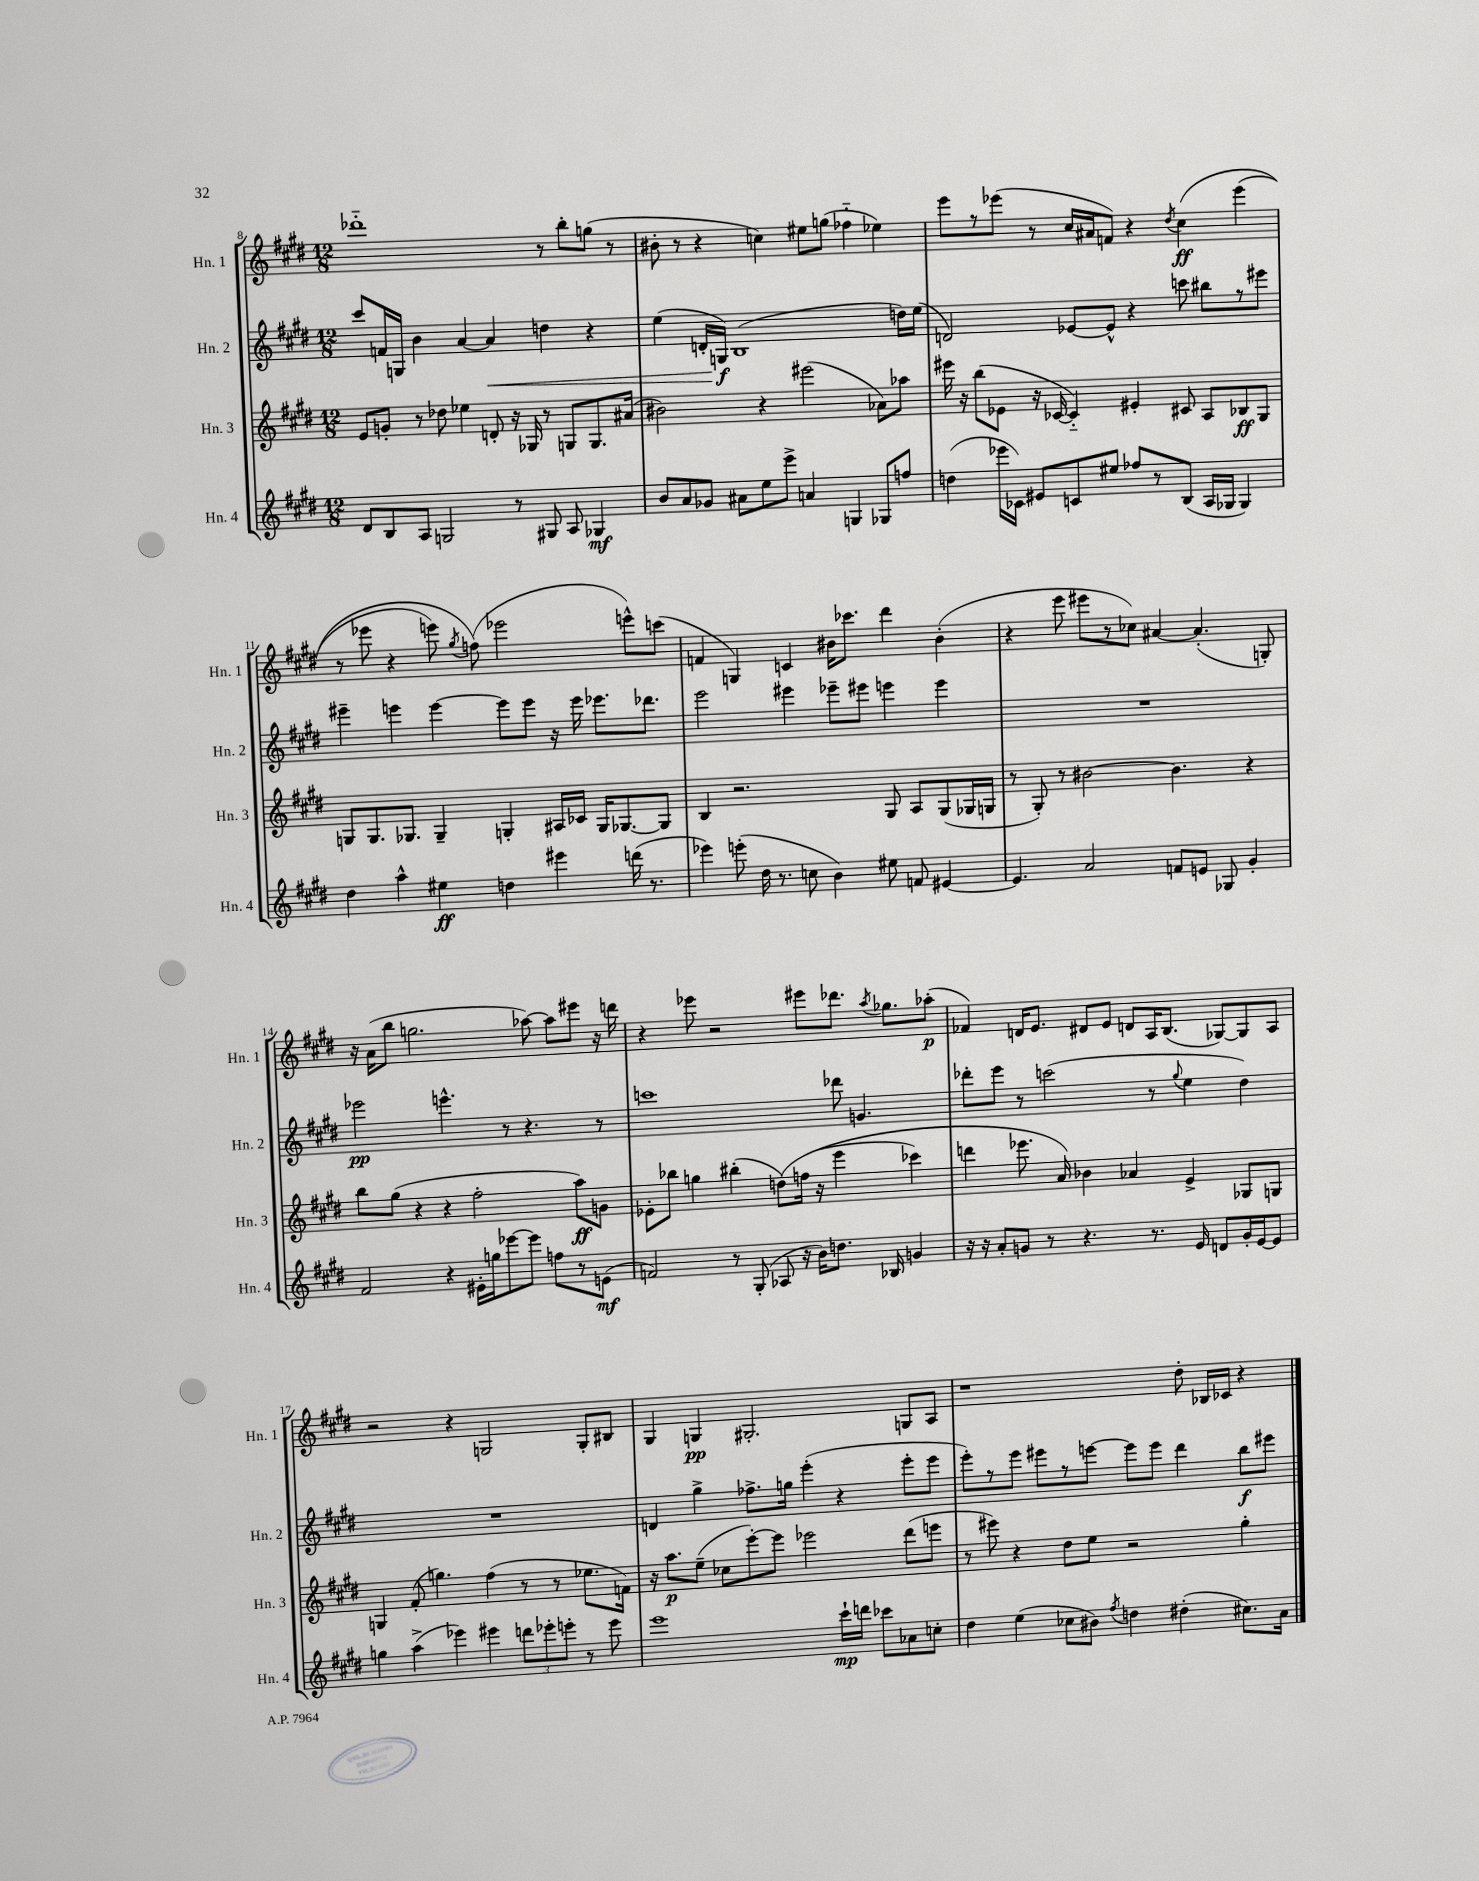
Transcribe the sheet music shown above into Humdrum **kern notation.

**kern	**dynam	**kern	**dynam	**kern	**dynam	**kern	**dynam
*part4	*part4	*part3	*part3	*part2	*part2	*part1	*part1
*staff4	*staff4	*staff3	*staff3	*staff2	*staff2	*staff1	*staff1
*I"Hn. 4	*	*I"Hn. 3	*	*I"Hn. 2	*	*I"Hn. 1	*
*I'Hn. 4	*	*I'Hn. 3	*	*I'Hn. 2	*	*I'Hn. 1	*
*clefG2	*	*clefG2	*	*clefG2	*	*clefG2	*
*k[f#c#g#d#]	*	*k[f#c#g#d#]	*	*k[f#c#g#d#]	*	*k[f#c#g#d#]	*
*M12/8	*	*M12/8	*	*M12/8	*	*M12/8	*
=8	=8	=8	=8	=8	=8	=8	=8
8d#/L	.	8e/L	.	8ccc#/L	.	1ddd-X	.
8B/	.	8gn'/J	.	16fn/L	.	.	.
.	.	.	.	16Gn/JJ	.	.	.
8A/J	.	8r	.	4b\	.	.	.
2Gn/	.	8dd-X\	.	.	.	.	.
.	.	4ee-X\	.	[4a/	.	.	.
!	!	!	!	!	!LO:HP:b	!	!
.	.	8dn'/	.	4a/]	<	.	.
8r	.	16r	.	.	.	.	.
.	.	16G-X/	.	.	.	.	.
8G#X/	.	8r	.	4ddn\	.	8r	.
8A/	.	8Gn/L	.	.	.	8bb'\L	.
4G-X/	mf	8.G/	.	4r	.	(8ggn\J	.
.	.	.	.	.	.	8r	.
.	.	(16a#X/Jk	.	.	.	.	.
=9	=9	=9	=9	=9	=9	=9	=9
8b/L	.	2b#X\)	.	(4ee\	.	8b#X'\	.
8a/	.	.	.	.	.	8r	.
8g-X/J	.	.	.	16dn'/LL	.	4r	.
.	.	.	.	16Gn/JJ)	f	.	.
8a#X\L	.	.	.	(1B	[	.	.
8ee\	.	4r	.	.	.	4ccn\)	.
8eee^\J	.	.	.	.	.	.	.
4an/	.	(2eee#X\	.	.	.	8ee#X\L	.
.	.	.	.	.	.	(8ggn\J	.
4Gn/	.	.	.	.	.	4ff-X\	.
8G-X/L	.	8a-X\L)	.	.	.	4ee-X\)	.
8ffn/J	.	8aa-X\J	.	16ddn\LL)	.	.	.
.	.	.	.	(16ee\JJ	.	.	.
=10	=10	=10	=10	=10	=10	=10	=10
(4ddn\	.	16eee#X\	.	2dn/)	.	8eee\L	.
.	.	16r	.	.	.	.	.
.	.	(8bb\L	.	.	.	8r	.
16eee-X\LL	.	8e-X\J	.	.	.	(8eee-X\J	.
16c-X\JJ)	.	.	.	.	.	.	.
8e#X/L	.	16r	.	.	.	8r	.
.	.	[16c-X/	.	.	.	.	.
8cn/	.	4c-/])	.	[8e-X/L	.	16cc#/LL	.
.	.	.	.	.	.	16a#X/J	.
8ee#X/J	.	.	.	8e-^^/J]	.	8fn/J)	.
8ff-X/L	.	4e#X'/	.	4r	.	4r	.
8r	.	.	.	.	.	.	.
.	.	.	.	.	.	8qdd#/	.
(8B/J	.	8c#X/	.	8cccn\	.	(4cc#\	ff
16A/LL	.	8A/L	.	8bb#X\L	.	.	.
16G-X/JJ	.	.	.	.	.	.	.
4G-/)	.	8B-X/	ff	8r	.	(4eee-\	.
.	.	8G#/J	.	8eee#X\J	.	.	.
!!LO:LB:g=z
=11	=11	=11	=11	=11	=11	=11	=11
4dd#\	.	8Gn/L	.	4eee#X~\	.	8r	.
.	.	8.G/	.	.	.	8eee-X\	.
4aa^^\	.	.	.	4eeen\	.	4r	.
.	.	8.G-X/J	.	.	.	.	.
4ee#X\	ff	4G-~/	.	[4eee\	.	8eeen\)	.
.	.	.	.	.	.	8qgg#/	.
.	.	.	.	.	.	(8ffn\)	.
4ddn\	.	4Gn'/	.	8eee\L]	.	2eee-X\	.
.	.	.	.	8eee\J	.	.	.
4eee#X\	.	16A#X/LL	.	16r	.	.	.
.	.	16c-X/JJ	.	16eee\	.	.	.
.	.	16G/KL	.	8.eee-X\L	.	.	.
.	.	[8.G-X/	.	.	.	.	.
(16dddn\	.	.	.	.	.	8eeen^^\L)	.
8.r	.	.	.	8.ddd-X\J	.	.	.
.	.	8G-/J]	.	.	.	(8cccn\J	.
=12	=12	=12	=12	=12	=12	=12	=12
4eee-X\)	.	4B/	.	2eee\	.	4fn/	.
(8eeen'\	.	2.r	.	.	.	4Gn/)	.
16dd#\	.	.	.	.	.	.	.
8.r	.	.	.	.	.	.	.
.	.	.	.	4eee#X\	.	4cn/	.
8ccn\	.	.	.	.	.	.	.
4b\)	.	.	.	8eee-X~\L	.	16b#X\KL	.
.	.	.	.	.	.	8.ccc-X\J	.
.	.	.	.	8eee#X\J	.	.	.
8ee#X\	.	8G#/	.	4eeen\	.	4ddd#\	.
8fn/	.	8A/L	.	.	.	.	.
[4e#X/	.	(8G#/	.	4eee\	.	(4b#'\	.
.	.	16G-X/L	.	.	.	.	.
.	.	16Gn/JJ	.	.	.	.	.
=13	=13	=13	=13	=13	=13	=13	=13
4.e#/]	.	8r	.	1.r	.	4r	.
.	.	8G#'/)	.	.	.	.	.
.	.	8r	.	.	.	8eee\	.
2a/	.	[2b#X\	.	.	.	8eee#X\L	.
.	.	.	.	.	.	8r	.
.	.	.	.	.	.	8cc-X\J)	.
.	.	.	.	.	.	[4a#X/	.
8fn/L	.	4.b#\]	.	.	.	.	.
8en/J	.	.	.	.	.	(4.a#'/]	.
8G-X/	.	.	.	.	.	.	.
4g#'/	.	4r	.	.	.	.	.
.	.	.	.	.	.	8Gn'/)	.
!!LO:LB:g=z
=14	=14	=14	=14	=14	=14	=14	=14
2f#/	.	8bb\L	.	2eee-X\	pp	16r	.
.	.	.	.	.	.	(16a\KL	.
.	.	(8gg#\J	.	.	.	8bb\J	.
.	.	4r	.	.	.	2.ggn\	.
4r	.	4r	.	4.eeen^^\	.	.	.
16e#X'\LL	.	2ff#'\	.	.	.	.	.
16ggn\J	.	.	.	.	.	.	.
[8eee-X\	.	.	.	8r	.	.	.
8eee-\J]	.	.	.	4.r	.	[8aa-X\)	.
8ffn\L	.	.	.	.	.	8aa-\L]	.
8r	.	8aa\L)	ff	.	.	8eee#X\J	.
(8en\J	mf	8gn\J	.	8r	.	16r	.
.	.	.	.	.	.	16dddn\	.
=15	=15	=15	=15	=15	=15	=15	=15
2fn/)	.	8e-X'\L	.	1cccn	.	4r	.
.	.	8bb-X\J	.	.	.	.	.
.	.	4ggn\	.	.	.	8eee-X\	.
.	.	.	.	.	.	2r	.
8r	.	(4bb#X'\	.	.	.	.	.
(8G#'/	.	.	.	.	.	.	.
8A-X/	.	(8ddn\L)	.	.	.	.	.
16r	.	(16ffn\Jk	.	.	.	8eee#X\L	.
16b\KL)	.	16r	.	.	.	.	.
8.ddn\J	.	4eee\	.	8ddd-X\	.	8.ddd-X\J	.
.	.	.	.	4.gn/	.	.	.
.	.	.	.	.	.	8qaa/	.
16B-X/	.	.	.	.	.	8.gg-X\L	.
4gn/	.	4ccc-X\)	.	.	.	.	.
.	.	.	.	.	.	(8aa-X'\J	p
=16	=16	=16	=16	=16	=16	=16	=16
16r	.	4dddn\	.	8ddd-X'\L	.	4f-X/)	.
16r	.	.	.	.	.	.	.
8a'/L	.	.	.	8eee\J	.	.	.
8gn/J	.	8.eee-X\	.	8r	.	16dn/KL	.
.	.	.	.	.	.	8.e/J	.
8r	.	.	.	(2cccn\	.	.	.
.	.	16a/)	.	.	.	.	.
4.r	.	4b-X\	.	.	.	8d#X/L	.
.	.	.	.	.	.	8e/J	.
.	.	4a-X/	.	.	.	8dn/L	.
8.r	.	.	.	8r	.	16A/K	.
.	.	.	.	.	.	(8.B/J	.
.	.	.	.	8qqgg#/	.	.	.
.	.	4e^/	.	4ee\	.	.	.
16e/	.	.	.	.	.	.	.
8dn/L	.	.	.	.	.	[8G-X/L)	.
16g'/L	.	8G-X/L	.	4dd#\)	.	8G-/]	.
[16e/J	.	.	.	.	.	.	.
8e/J]	.	8Gn/J	.	.	.	8A/J	.
!!LO:LB:g=z
=17	=17	=17	=17	=17	=17	=17	=17
4ggn\	.	4Gn/	.	1.r	.	2r	.
(4aa^\	.	(8f#'/	.	.	.	.	.
.	.	4.ggn\)	.	.	.	.	.
4eee-X\)	.	.	.	.	.	4r	.
4eee#X\	.	(4ff#\	.	.	.	2Gn/	.
12dddn\L	.	8r	.	.	.	.	.
12eee-X'\	.	.	.	.	.	.	.
.	.	8r	.	.	.	.	.
12eeen'\J	.	.	.	.	.	.	.
8r	.	8.ee-X\L	.	.	.	8G'/L	.
8eee\	.	.	.	.	.	8B#X/J	.
.	.	16fn\Jk)	.	.	.	.	.
=18	=18	=18	=18	=18	=18	=18	=18
1eee	.	16r	.	4dn/	.	4G#/	.
.	.	8.aa\L	p	.	.	.	.
.	.	(8ee~\J	.	4gg#^\	.	4Gn/	pp
.	.	8cc-X\L	.	.	.	.	.
.	.	[8eee'\)	.	8.ff-X^\L	.	2.G#X'/	.
.	.	8eee\J]	.	.	.	.	.
.	.	.	.	16ggn\Jk	.	.	.
.	.	2eee-X\	.	(4eee'\	.	.	.
16ccc#`\LL	mp	.	.	4r	.	.	.
16dddn\JJ	.	.	.	.	.	.	.
8ccc-X\L	.	.	.	.	.	.	.
8a-X\	.	(8ddd#\L	.	8eee'\L	.	8Gn/L	.
8ccn'\J	.	8eeen\J	.	8eee\J	.	8A/J	.
=19	=19	=19	=19	=19	=19	=19	=19
4dd#\	.	8r	.	8eee'\L)	.	1r	.
.	.	8eee#X\)	.	8r	.	.	.
(4ee\	.	4r	.	8eee\J	.	.	.
.	.	.	.	8eee#X\L	.	.	.
8cc-X\L	.	8dd#\L	.	8r	.	.	.
8b#X\J)	.	8ee\J	.	[8eeen\J	.	.	.
8qff#/	.	.	.	.	.	.	.
4ddn\	.	2r	.	8eee\L]	.	.	.
.	.	.	.	8eee\J	.	.	.
(4dd#X'\	.	.	.	4ddd#\	.	8dd#'\	.
.	.	.	.	.	.	16B-X/LL	.
.	.	.	.	.	.	16c-X/JJ	.
8.cc#X\L)	.	4gg#'\	.	8bb\L	f	4r	.
.	.	.	.	8eee#X\J	.	.	.
16a\Jk	.	.	.	.	.	.	.
==	==	==	==	==	==	==	==
*-	*-	*-	*-	*-	*-	*-	*-
